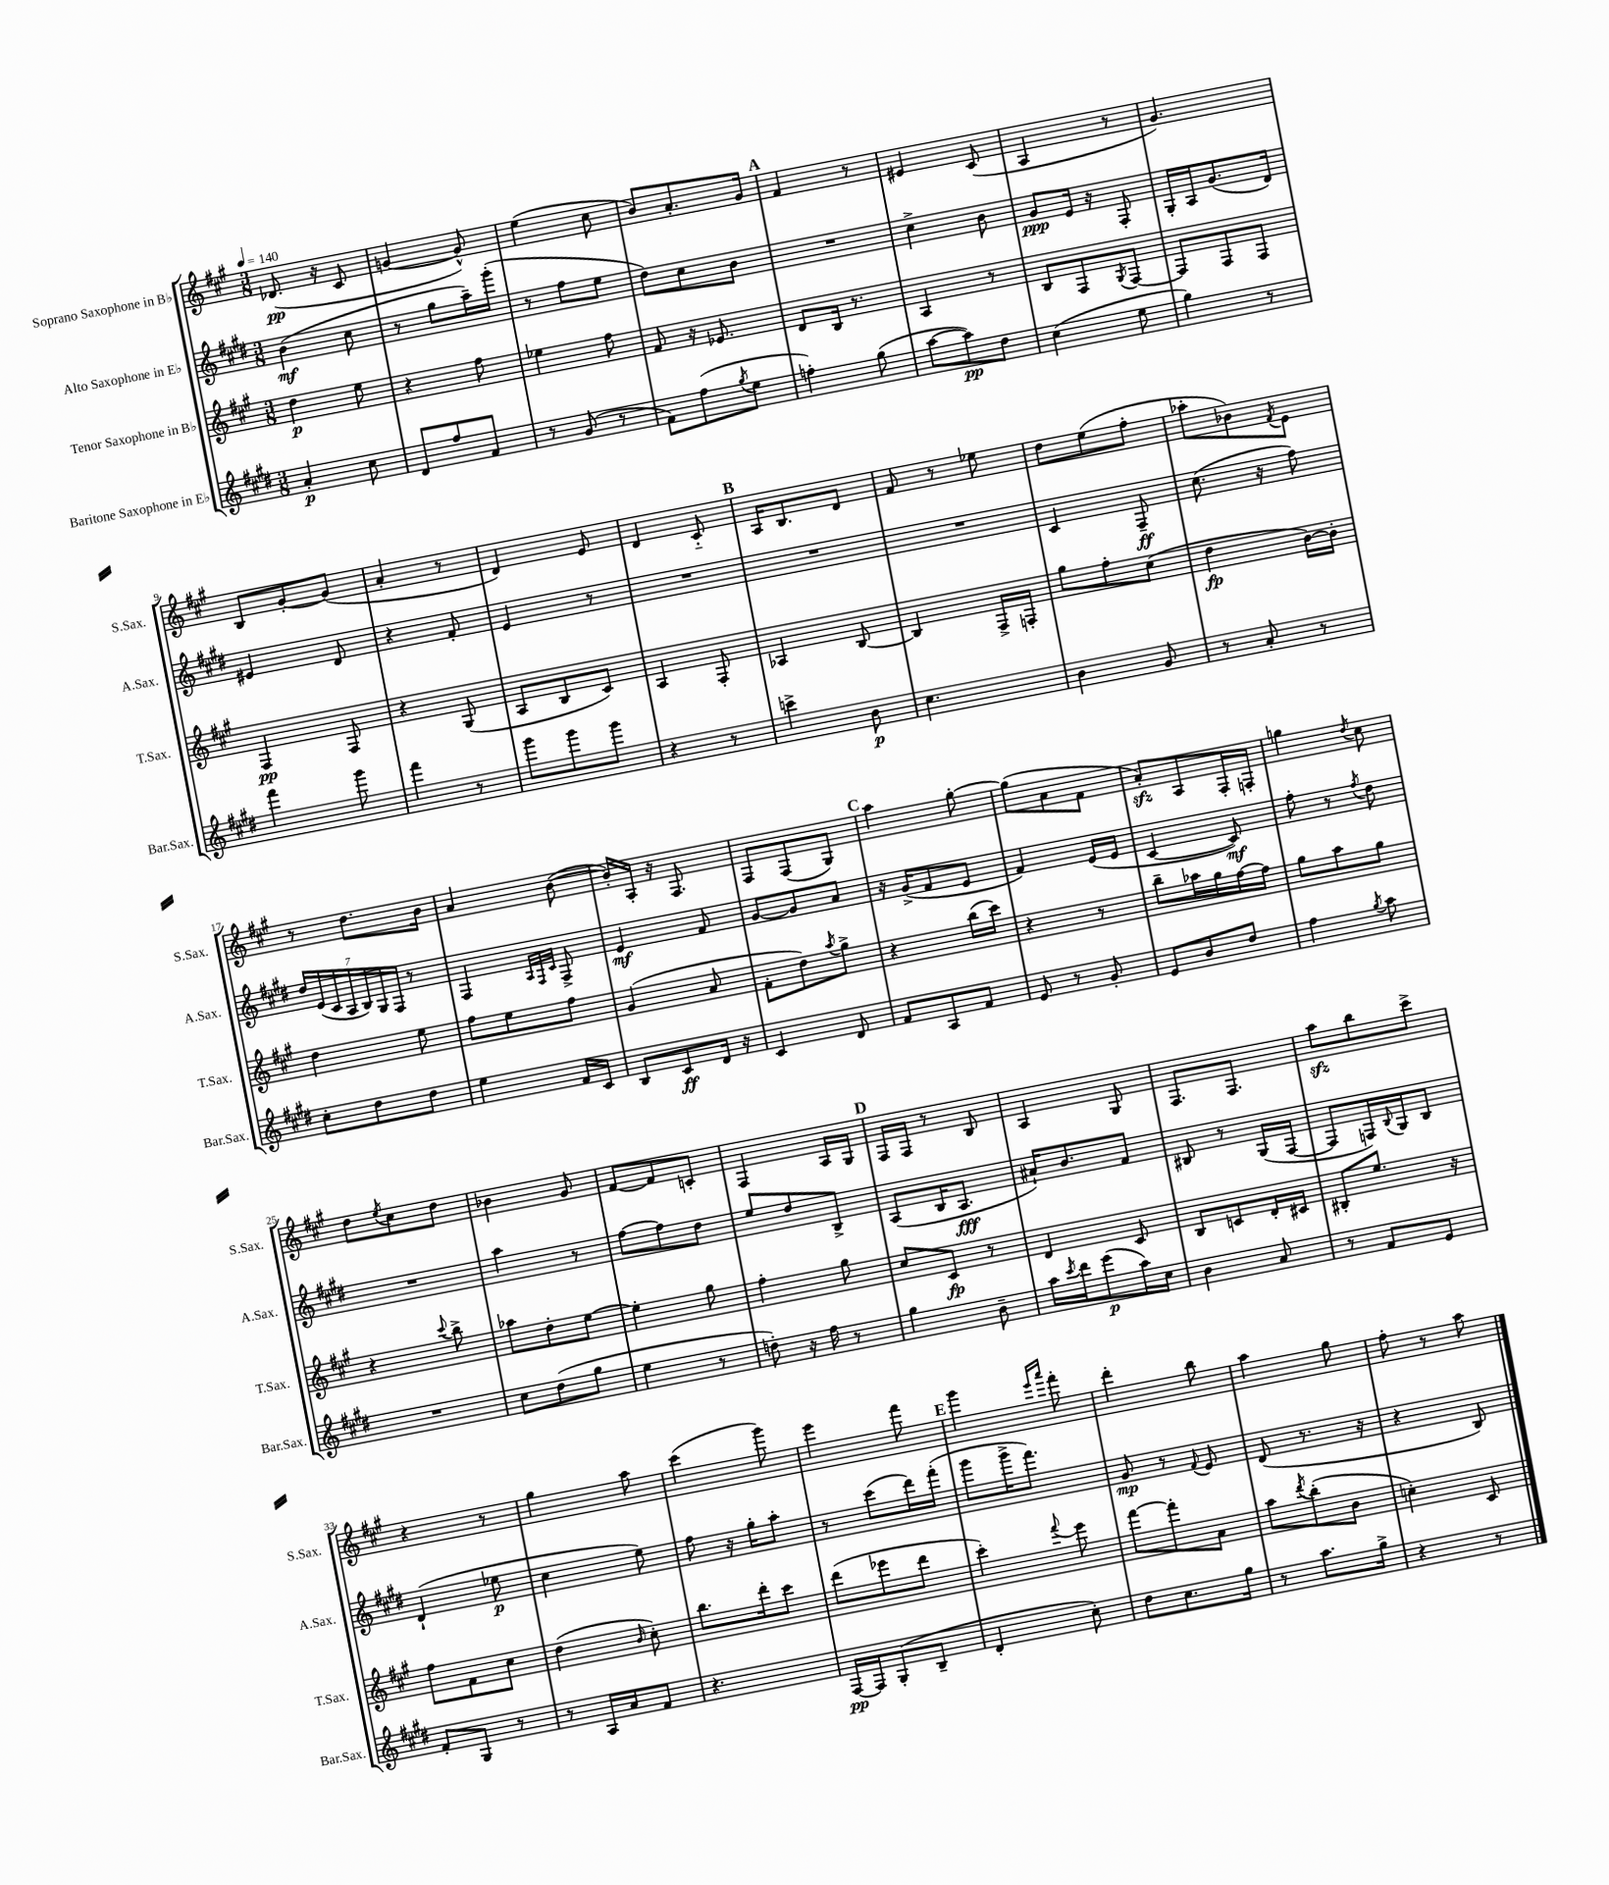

**kern	**kern	**kern	**kern
*staff4	*staff3	*staff2	*staff1
*clefG2	*clefG2	*clefG2	*clefG2
*k[f#c#g#d#]	*k[f#c#g#]	*k[f#c#g#d#]	*k[f#c#g#]
*M3/8	*M3/8	*M3/8	*M3/8
*MM140	*MM140	*MM140	*MM140
4a'	4dd	(4b	(8.d-
.	.	.	16r
8cc#	8ee	8cc#	8c#
=	=	=	=
8d#	4r	8r	[4g
8ff#	.	8gg#	.
8f#	8ff#	16aa~)	8g^^])
.	.	(16ggg#'	.
=	=	=	=
8r	4ee-	8r	(4ee
(8g#	.	8ff#	.
8r	8ff#	8ee	8cc#
=	=	=	=
8f#)	8f#	8dd#)	8b)
(8ff#	16r	8cc#	8.a'
.	8.e-	.	.
8qgg#	.	.	.
8ee	.	8b	.
.	.	.	16g#
=	=	=	=
4ff')	8d	4.r	4f#
.	16B	.	.
.	8.r	.	.
(8gg#	.	.	8r
=	=	=	=
[8aa	4A	4cc#^	4e#
8aa])	.	.	.
8dd#	8r	8b	(8c#
=	=	=	=
(4cc#	8B	8g#	4A
.	8F#	16e	.
.	.	16r	.
.	8qG#	.	.
8ee	[8F#	8F#'	8r
=	=	=	=
4gg#)	8F#]	16G#'	4.g#)
.	.	16A	.
.	8F#	(8.g#	.
8r	8F#	.	.
.	.	16d#)	.
=	=	=	=
4fff#	4F#	4e#	8B
.	.	.	[8g#'
8ggg#	8F#	8d#	(8g#]
=	=	=	=
4fff#	4r	4r	4a'
8r	(8G#	8f#'	8r
=	=	=	=
8ggg#	8A	4e	4d)
8ggg#	8B	.	.
8ggg#	8c#)	8r	8e
=	=	=	=
4r	4A	4.r	4d
8r	8F#'	.	8c#'~
=	=	=	=
4ccc^	4A-	4.r	16A
.	.	.	8.B
8b	[8B	.	8d
=	=	=	=
4.cc#	4B]	4.r	8f#
.	.	.	8r
.	16F#^	.	8ee-
.	16F'	.	.
=	=	=	=
4b	8gg#	4c#	8dd
.	8ff#'	.	(8ee
8g#	(8cc#	8F#~	8ff#'
=	=	=	=
8r	4dd	(8.cc#	8aa-'
8a'	.	.	8b-)
.	.	16r	.
.	.	.	8qf#
8r	[16b)	8ff#)	8e
.	16b']	.	.
=	=	=	=
8cc#'	4dd	28dd#	8r
.	.	(28e	.
.	.	28c#	.
.	.	28A	.
8dd#	.	.	8.dd
.	.	28B)	.
.	.	28G#	.
.	.	28F#	.
8dd#	8ee	8r	.
.	.	.	16b
=	=	=	=
4ee	8ff#	4F#	4a
.	8ee	.	.
.	.	32qqA	.
.	.	32qqF#	.
.	.	32qqc#	.
16f#	8ff#	8F#^	([8b
16c#	.	.	.
=	=	=	=
8B	(4g#	4e	16b'])
.	.	.	16A'
8c#	.	.	16r
.	.	.	8.F#
16d#	8a	8f#	.
16r	.	.	.
=	=	=	=
4c#	8f#'	[8g#	8F#
.	8dd)	8g#]	(8F#
.	8qaa	.	.
8d#	8gg#^	8a	8G#)
=	=	=	=
8f#	4r	16r	4aa
.	.	(16g#^	.
8A	.	8f#	.
8f#	(16bb	8e	[8gg#'
.	16ccc#)	.	.
=	=	=	=
8e	4r	4f#)	(8gg#]
8r	.	.	8a
8g#'	8r	(16e	8f#
.	.	16e	.
=	=	=	=
8e	8bb~	[4c#	8a')
8b	16aa-	.	8A
.	16gg#	.	.
8dd#	[16ff#	8c#])	16F#'
.	16ff#]	.	16F'
=	=	=	=
4ff#	8gg#	8ff#'	4gg
.	8aa	8r	.
8qgg#	.	8qff#	8qdd
8aa	8gg#	8dd#	8cc#
=	=	=	=
4.r	4r	4.r	8dd
.	.	.	8qee
.	.	.	8cc#
.	8qqccc#	.	.
.	8bb^	.	8dd
=	=	=	=
8cc#	8aa-	4aa	4b-
(8dd#	8dd'	.	.
8gg#	[8ee	8r	8g#
=	=	=	=
4ee	4ee']	[8ff#	[8f#
.	.	8ff#]	8f#]
8r	8gg#	8dd#	8c'
=	=	=	=
8dd')	4ff#'	8ee	4F#
16r	.	8dd#	.
16ff#	.	.	.
8r	8gg#	8B^	16A
.	.	.	16G#
=	=	=	=
4gg#	8cc#	(8A	16F#
.	.	.	16F#
.	8c#	16B	8r
.	.	8.A	.
8b~	8r	.	8B
=	=	=	=
16aa	4d	16a#`)	4A
8qccc#	.	.	.
16ddd#	.	8.b	.
(8eee	.	.	.
16aa)	8c#	8f#	8G#
16cc#	.	.	.
=	=	=	=
4b	8B	8B#	8.F#
.	8c	8r	.
.	.	.	8.F#
8a	16d'	(16G#	.
.	16c#	[16F#	.
=	=	=	=
8r	8B#'	8F#]	8aa
8f#	8.ee	16F)	8bb
.	.	8qqB	.
.	.	16G#	.
8e	.	8B	8ccc#^
.	16r	.	.
=	=	=	=
8f#'	8ff#	(4d#`	4r
8G#	8f#	.	.
8r	8cc#	8ee-	8r
=	=	=	=
8r	(4dd	4cc#	4gg#
16A	.	.	.
16a	.	.	.
.	16qqb	.	.
8f#	8cc#')	8ee)	8aa
=	=	=	=
4.r	8.bb	8ff#	(4ccc#
.	.	16r	.
.	16ddd'	16gg#'	.
.	8ccc#	8aa'	8ggg#)
=	=	=	=
[16F#	(8ddd	8r	4eee
16F#]	.	.	.
(8G#'	8eee-	(8ccc#	.
8B~	8ddd	16ddd#)	8fff#
.	.	(16fff#'	.
=	=	=	=
4d#'	4ccc#')	8ggg#	4ggg#
.	.	16ggg#^	.
.	.	8.fff#)	.
.	.	.	16qqeee
.	8qqfff#	.	16qqaaa
8cc#')	8eee	.	8fff#'
=	=	=	=
8dd#	[8fff#	8g#	4ddd'
8.cc#	8fff#']	8r	.
.	.	8qqf#	.
.	8a	8e	8bb
16gg#	.	.	.
=	=	=	=
8r	8aa	(8d#	4aa
.	8qddd	.	.
8.aa	(8bb'	8.r	.
.	8b	.	8gg#
16gg#^	.	16r	.
=	=	=	=
4r	4cc')	4r	8ff#'
.	.	.	8r
8r	8c#	8B)	8aa
==	==	==	==
*-	*-	*-	*-
